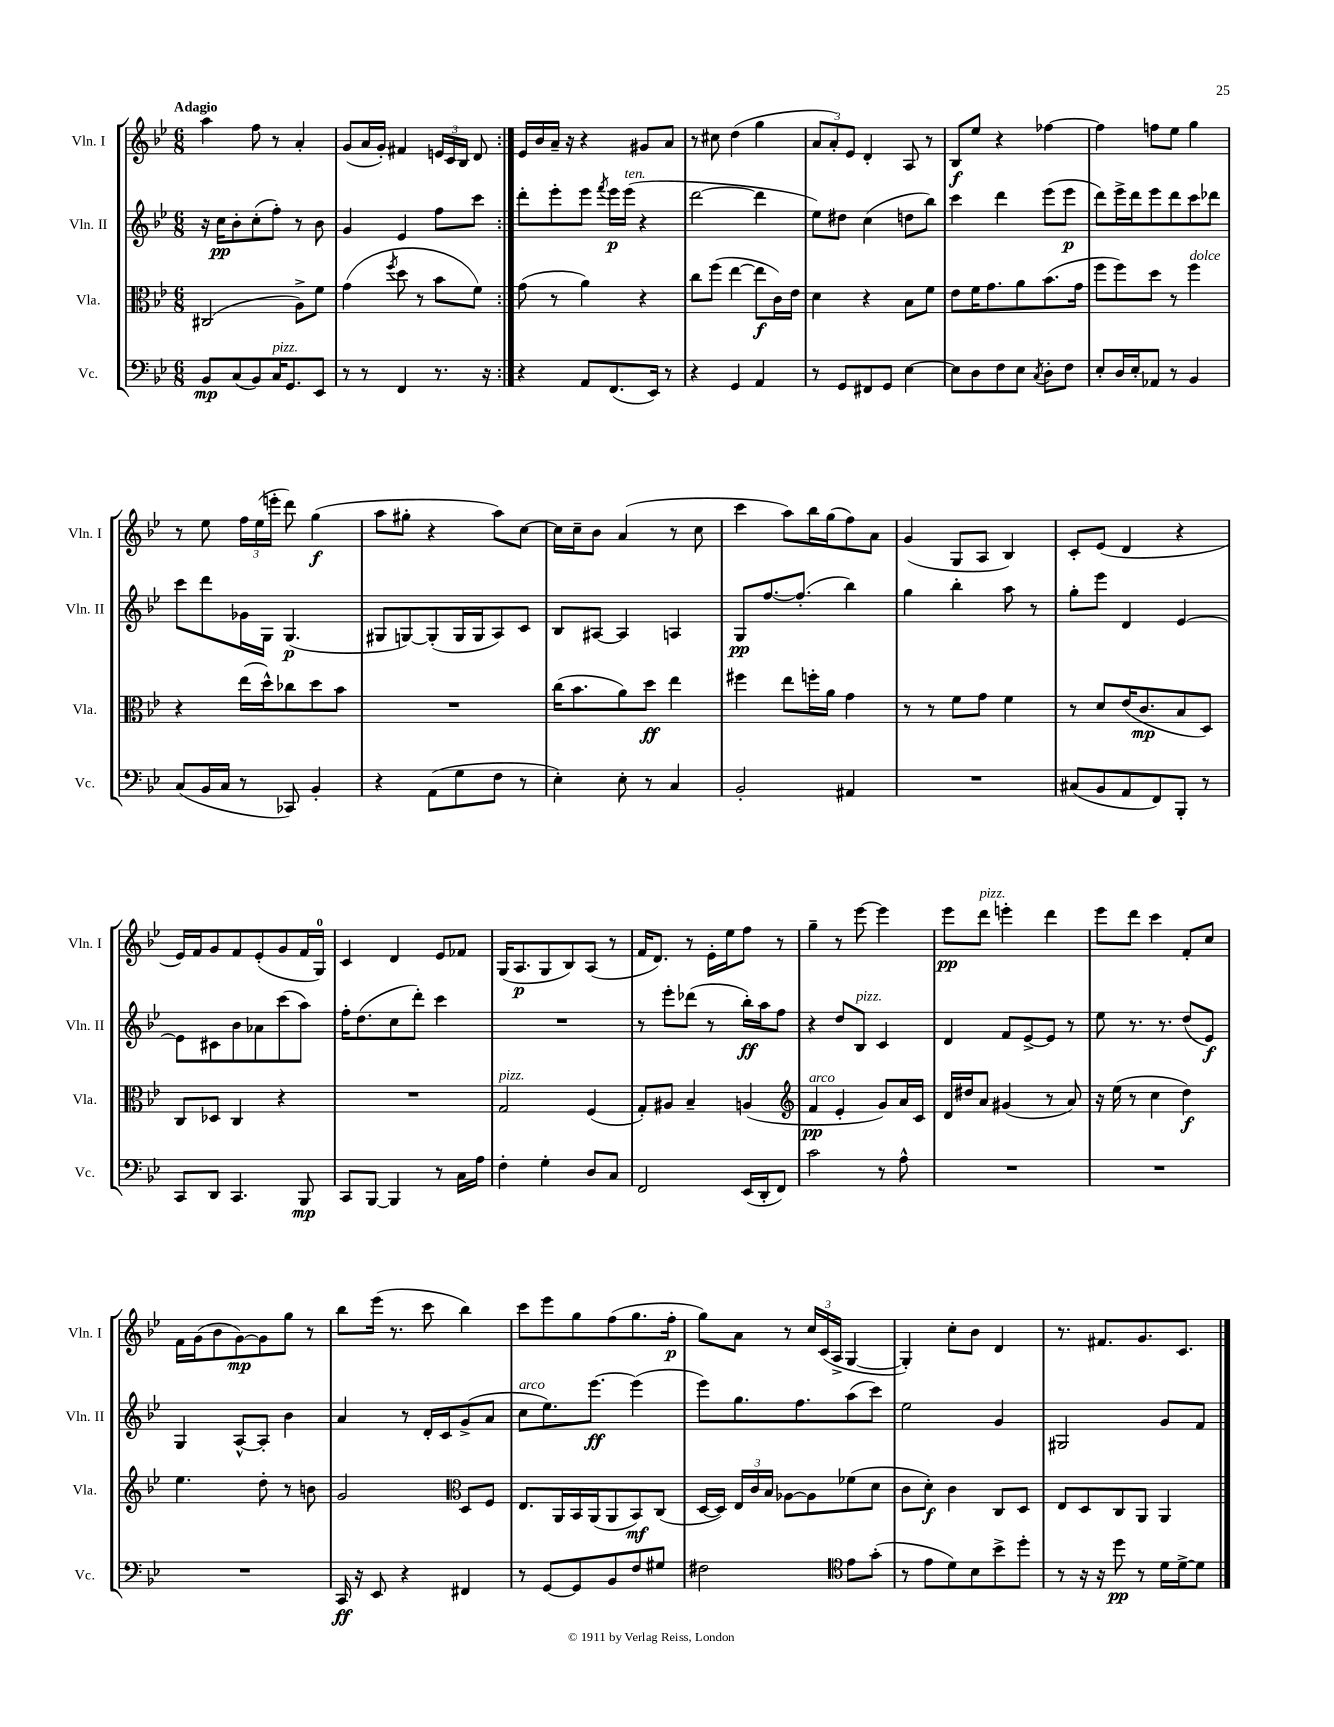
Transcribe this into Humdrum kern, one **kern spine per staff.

**kern	**dynam	**kern	**dynam	**kern	**dynam	**kern	**dynam
*part4	*part4	*part3	*part3	*part2	*part2	*part1	*part1
*staff4	*staff4	*staff3	*staff3	*staff2	*staff2	*staff1	*staff1
*I"Vc.	*	*I"Vla.	*	*I"Vln. II	*	*I"Vln. I	*
*I'Vc.	*	*I'Vla.	*	*I'Vln. II	*	*I'Vln. I	*
*clefF4	*	*clefC3	*	*clefG2	*	*clefG2	*
*k[b-e-]	*	*k[b-e-]	*	*k[b-e-]	*	*k[b-e-]	*
*M6/8	*	*M6/8	*	*M6/8	*	*M6/8	*
=1	=1	=1	=1	=1	=1	=1	=1
!	!	!	!	!	!	!LO:TX:a:B:t=Adagio	!
8BB-/L	mp	(2C#X/	.	16r	.	4aa\	.
.	.	.	.	16cc\KL	pp	.	.
(8C/	.	.	.	8b-'\	.	.	.
8BB-/)	.	.	.	(8cc'\	.	8ff\	.
!LO:TX:a:i:t=pizz.	!	!	!	!	!	!	!
16C/K	.	.	.	8ff'\J)	.	8r	.
8.GG/	.	.	.	.	.	.	.
.	.	8A^\L)	.	8r	.	4a'/	.
8EE-/J	.	8f\J	.	8b-\	.	.	.
=2	=2	=2	=2	=2	=2	=2	=2
8r	.	(4g\	.	4g/	.	(8g/L	.
8r	.	.	.	.	.	16a/L	.
.	.	.	.	.	.	16g'/JJ)	.
.	.	8qff/	.	.	.	.	.
4FF/	.	8dd\	.	4e-/	.	4f#X/	.
.	.	8r	.	.	.	.	.
8.r	.	8b-\L	.	8ff\L	.	24en/LL	.
.	.	.	.	.	.	24c/	.
.	.	.	.	.	.	24B-/JJ	.
.	.	8f\J)	.	8ccc\J	.	8d/	.
16r	.	.	.	.	.	.	.
=3:|!	=3:|!	=3:|!	=3:|!	=3:|!	=3:|!	=3:|!	=3:|!
4r	.	(8g\	.	8ddd'\L	.	16e-/LL	.
.	.	.	.	.	.	16b-/	.
.	.	8r	.	8eee-'\	.	16a~/JJ	.
.	.	.	.	.	.	16r	.
8AA/L	.	4a\)	.	8eee-\J	.	4r	.
.	.	.	.	8qfff/	.	.	.
(8.FF/	.	.	.	16eee-\LL	p	.	.
!	!	!	!	!LO:TX:a:i:t=ten.	!	!	!
.	.	.	.	(16eee-\JJ	.	.	.
.	.	4r	.	4r	.	8g#X/L	.
16EE-/Jk)	.	.	.	.	.	.	.
8r	.	.	.	.	.	8a/J	.
=4	=4	=4	=4	=4	=4	=4	=4
4r	.	8cc\L	.	[2ddd\	.	8r	.
.	.	(8ff\J	.	.	.	8cc#X\	.
4GG/	.	[4ee-\	.	.	.	(4dd\	.
4AA/	.	8ee-\L]	f	4ddd\]	.	4gg\	.
.	.	16c\L)	.	.	.	.	.
.	.	16e-\JJ	.	.	.	.	.
=5	=5	=5	=5	=5	=5	=5	=5
8r	.	4d\	.	8ee-\L)	.	12a/L	.
.	.	.	.	.	.	12a'/)	.
8GG/L	.	.	.	8dd#X\J	.	.	.
.	.	.	.	.	.	12e-/J	.
8FF#X/	.	4r	.	(4cc\	.	4d'/	.
8GG/J	.	.	.	.	.	.	.
[4E-\	.	8B-\L	.	8ddn\L	.	8A/	.
.	.	8f\J	.	8bb-\J)	.	8r	.
=6	=6	=6	=6	=6	=6	=6	=6
8E-\L]	.	8e-\L	.	4ccc\	.	8B-/L	f
8D\	.	16f\K	.	.	.	8ee-/J	.
.	.	8.g\	.	.	.	.	.
8F\	.	.	.	4ddd\	.	4r	.
8E-\J	.	8a\	.	.	.	.	.
8qC/	.	.	.	.	.	.	.
8D'\L	.	(8.b-\	.	(8eee-\L	.	[4ff-X\	.
8F\J	.	.	.	8eee-\J	p	.	.
.	.	16g\Jk	.	.	.	.	.
=7	=7	=7	=7	=7	=7	=7	=7
8E-'/L	.	8ff\L	.	8ddd\L)	.	4ff-\]	.
16D/L	.	8ff\)	.	16eee-^\L	.	.	.
16E-'/J	.	.	.	16ddd\J	.	.	.
8AA-X/J	.	8dd\J	.	8eee-\	.	8ffn\L	.
8r	.	8r	.	8ddd\	.	8ee-\J	.
!	!	!LO:TX:a:i:t=dolce	!	!	!	!	!
4BB-/	.	4ff\	.	8ccc\	.	4gg\	.
.	.	.	.	8ddd-X\J	.	.	.
!!LO:LB:g=z
=8	=8	=8	=8	=8	=8	=8	=8
(8C/L	.	4r	.	8ccc\L	.	8r	.
16BB-/L	.	.	.	8ddd\	.	8ee-\	.
16C/JJ	.	.	.	.	.	.	.
8r	.	(16ee-\LL	.	16g-X\L	.	24ff\LL	.
.	.	.	.	.	.	(24ee-\	.
.	.	16dd^^\J)	.	16G\JJ	.	.	.
.	.	.	.	.	.	24eeen'\JJ	.
8CC-X/)	.	8cc-X\	.	(4.G/	p	8ddd\)	.
4BB-'/	.	8dd\	.	.	.	(4gg\	f
.	.	8b-\J	.	.	.	.	.
=9	=9	=9	=9	=9	=9	=9	=9
4r	.	2.r	.	8G#X/L	.	8aa\L	.
.	.	.	.	[8Gn/)	.	8gg#X'\J	.
(8AA\L	.	.	.	(8G'/]	.	4r	.
8G\	.	.	.	16G/L	.	.	.
.	.	.	.	16G/J	.	.	.
8F\J	.	.	.	8A/)	.	8aa\L)	.
8r	.	.	.	8c/J	.	[8cc\J	.
=10	=10	=10	=10	=10	=10	=10	=10
4E-'\)	.	(16cc\KL	.	8B-/L	.	16cc\LL]	.
.	.	8.b-\	.	.	.	16cc~\J	.
.	.	.	.	[8A#X/J	.	8b-\J	.
8E-'\	.	8a\)	.	4A#/]	.	(4a/	.
8r	.	8dd\J	ff	.	.	.	.
4C/	.	4ee-\	.	4An/	.	8r	.
.	.	.	.	.	.	8cc\	.
=11	=11	=11	=11	=11	=11	=11	=11
2BB-'/	.	4ff#X\	.	8G/L	pp	4ccc\	.
.	.	.	.	[8.ff/	.	.	.
.	.	8ee-\L	.	.	.	8aa\L)	.
.	.	.	.	(8.ff'/J]	.	.	.
.	.	16ffn'\L	.	.	.	16bb-\L	.
.	.	16a\JJ	.	.	.	(16gg\J	.
4AA#X/	.	4g\	.	4bb-\)	.	8ff\)	.
.	.	.	.	.	.	8a\J	.
=12	=12	=12	=12	=12	=12	=12	=12
2.r	.	8r	.	4gg\	.	(4g/	.
.	.	8r	.	.	.	.	.
.	.	8f\L	.	4bb-'\	.	8G/L	.
.	.	8g\J	.	.	.	8A/J	.
.	.	4f\	.	8aa\	.	4B-/)	.
.	.	.	.	8r	.	.	.
=13	=13	=13	=13	=13	=13	=13	=13
(8C#X/L	.	8r	.	8gg'\L	.	8c'/L	.
8BB-/	.	8d/L	.	8eee-\J	.	(8e-/J	.
8AA/	.	(16e-/K	.	4d/	.	4d/	.
.	.	8.c/	mp	.	.	.	.
8FF/)	.	.	.	.	.	.	.
8BBB-'/J	.	8B-/	.	[4e-/	.	4r	.
8r	.	8D/J)	.	.	.	.	.
!!LO:LB:g=z
=14	=14	=14	=14	=14	=14	=14	=14
8CC/L	.	8C/L	.	8e-\L]	.	16e-/LL)	.
.	.	.	.	.	.	16f/J	.
8DD/J	.	8D-X/J	.	8c#X\	.	8g/	.
4.CC/	.	4C/	.	8b-\	.	8f/	.
.	.	.	.	8a-X\	.	(8e-'/	.
.	.	4r	.	(8ccc\	.	8g/	.
8BBB-/	mp	.	.	8aa\J)	.	16f/L	.
.	.	.	.	.	.	16G/JJ)	.
=15	=15	=15	=15	=15	=15	=15	=15
8CC/L	.	2.r	.	16ff'\KL	.	4c/	.
.	.	.	.	(8.dd\	.	.	.
[8BBB-/J	.	.	.	.	.	.	.
4BBB-/]	.	.	.	8cc\	.	4d/	.
.	.	.	.	8ddd'\J)	.	.	.
8r	.	.	.	4ccc\	.	8e-/L	.
16C\LL	.	.	.	.	.	8f-X/J	.
16A\JJ	.	.	.	.	.	.	.
=16	=16	=16	=16	=16	=16	=16	=16
!	!	!LO:TX:a:i:t=pizz.	!	!	!	!	!
4F'\	.	2G/	.	2.r	.	(16G/KL	.
.	.	.	.	.	.	8.A/	p
4G'\	.	.	.	.	.	8G/	.
.	.	.	.	.	.	8B-/)	.
8D/L	.	(4F/	.	.	.	(8A/J	.
8C/J	.	.	.	.	.	8r	.
=17	=17	=17	=17	=17	=17	=17	=17
2FF/	.	8G'/L)	.	8r	.	16f/KL	.
.	.	.	.	.	.	8.d/J)	.
.	.	8A#X/J	.	8eee-'\L	.	.	.
.	.	4B-~/	.	(8ddd-X\J	.	8r	.
.	.	.	.	8r	.	16e-'\LL	.
.	.	.	.	.	.	16ee-\J	.
(16EE-/LL	.	(4An/	.	16bb-'\LL)	ff	8ff\J	.
16DD'/J	.	.	.	16aa\J	.	.	.
8FF/J)	.	.	.	8ff\J	.	8r	.
=18	=18	=18	=18	=18	=18	=18	=18
*	*	*clefG2	*	*	*	*	*
!	!	!LO:TX:a:i:t=arco	!	!	!	!	!
2c\	.	4f/	pp	4r	.	4gg~\	.
.	.	4e-'/	.	8dd/L	.	8r	.
!	!	!	!	!LO:TX:a:i:t=pizz.	!	!	!
.	.	.	.	8B-/J	.	[8eee-\	.
8r	.	8g/L)	.	4c/	.	4eee-\]	.
8A^^\	.	16a/L	.	.	.	.	.
.	.	16c/JJ	.	.	.	.	.
=19	=19	=19	=19	=19	=19	=19	=19
2.r	.	16d/LL	.	4d/	.	8eee-\L	pp
.	.	16dd#X/J	.	.	.	.	.
!	!	!	!	!	!	!LO:TX:a:i:t=pizz.	!
.	.	8a/J	.	.	.	8ddd\J	.
.	.	(4g#X/	.	8f/L	.	4eeen'\	.
.	.	.	.	[8e-^/	.	.	.
.	.	8r	.	8e-/J]	.	4ddd\	.
.	.	8a/)	.	8r	.	.	.
=20	=20	=20	=20	=20	=20	=20	=20
2.r	.	16r	.	8ee-\	.	8eee-\L	.
.	.	(16ee-\	.	.	.	.	.
.	.	8r	.	8.r	.	8ddd\J	.
.	.	4cc\	.	.	.	4ccc\	.
.	.	.	.	8.r	.	.	.
.	.	4dd\)	f	(8dd/L	.	8f'/L	.
.	.	.	.	8e-/J)	f	8cc/J	.
!!LO:LB:g=z
=21	=21	=21	=21	=21	=21	=21	=21
2.r	.	4.ee-\	.	4G/	.	16f\LL	.
.	.	.	.	.	.	(16g\J	.
.	.	.	.	.	.	8b-\	.
.	.	.	.	[8A^^/L	.	[8g\)	mp
.	.	8dd'\	.	8A'/J]	.	8g\]	.
.	.	8r	.	4b-\	.	8gg\J	.
.	.	8bn\	.	.	.	8r	.
=22	=22	=22	=22	=22	=22	=22	=22
16CC/	ff	2g/	.	4a/	.	8bb-\L	.
16r	.	.	.	.	.	.	.
8EE-/	.	.	.	.	.	(16eee-\Jk	.
.	.	.	.	.	.	8.r	.
4r	.	.	.	8r	.	.	.
.	.	.	.	16d'/LL	.	8ccc\	.
.	.	.	.	16c/J	.	.	.
*	*	*clefC3	*	*	*	*	*
4FF#X/	.	8D/L	.	(8g^/	.	4bb-\)	.
.	.	8F/J	.	8a/J	.	.	.
=23	=23	=23	=23	=23	=23	=23	=23
!	!	!	!	!LO:TX:a:i:t=arco	!	!	!
8r	.	8.E-/L	.	8cc\L	.	8ccc\L	.
[8GG/L	.	.	.	8.ee-\)	.	8eee-\	.
.	.	16AA/L	.	.	.	.	.
8GG/]	.	16BB-/	.	.	.	8gg\	.
.	.	(16AA/J	.	[8.eee-\J	ff	.	.
8BB-/	.	8AA/	.	.	.	(8ff\	.
8F/	.	8BB-/)	mf	(4eee-\]	.	8.gg\	.
8G#X/J	.	(8C/J	.	.	.	.	.
.	.	.	.	.	.	16ff'\Jk	p
=24	=24	=24	=24	=24	=24	=24	=24
2F#X\	.	[16D/LL	.	8eee-\L)	.	8gg\L)	.
.	.	16D/JJ])	.	.	.	.	.
.	.	24E-/LL	.	8.gg\	.	8a\J	.
.	.	24c/	.	.	.	.	.
.	.	24B-/JJ	.	.	.	.	.
.	.	[8A-X\L	.	.	.	8r	.
.	.	.	.	8.ff\	.	.	.
.	.	8A-\]	.	.	.	24cc/LL	.
.	.	.	.	.	.	(24c/	.
.	.	.	.	.	.	24A^/JJ	.
*clefC4	*	*	*	*	*	*	*
8e-\L	.	(8f-X\	.	(8aa\	.	[4G/	.
(8g'\J	.	8d\J	.	8ccc\J)	.	.	.
=25	=25	=25	=25	=25	=25	=25	=25
8r	.	8c\L	.	2ee-\	.	4G'/])	.
8e-\L	.	8d'\J)	f	.	.	.	.
8d\)	.	4c\	.	.	.	8cc'\L	.
8B-\	.	.	.	.	.	8b-\J	.
8b-^\	.	8C/L	.	4g/	.	4d/	.
8dd'\J	.	8D/J	.	.	.	.	.
=26	=26	=26	=26	=26	=26	=26	=26
8r	.	8E-/L	.	2G#X/	.	8.r	.
16r	.	8D/	.	.	.	.	.
16r	.	.	.	.	.	8.f#X/L	.
8dd\	pp	8C/	.	.	.	.	.
8r	.	8AA/J	.	.	.	8.g/	.
16d\LL	.	4AA/	.	8g/L	.	.	.
[16d^\J	.	.	.	.	.	8.c/J	.
8d\J]	.	.	.	8f/J	.	.	.
==	==	==	==	==	==	==	==
*-	*-	*-	*-	*-	*-	*-	*-
